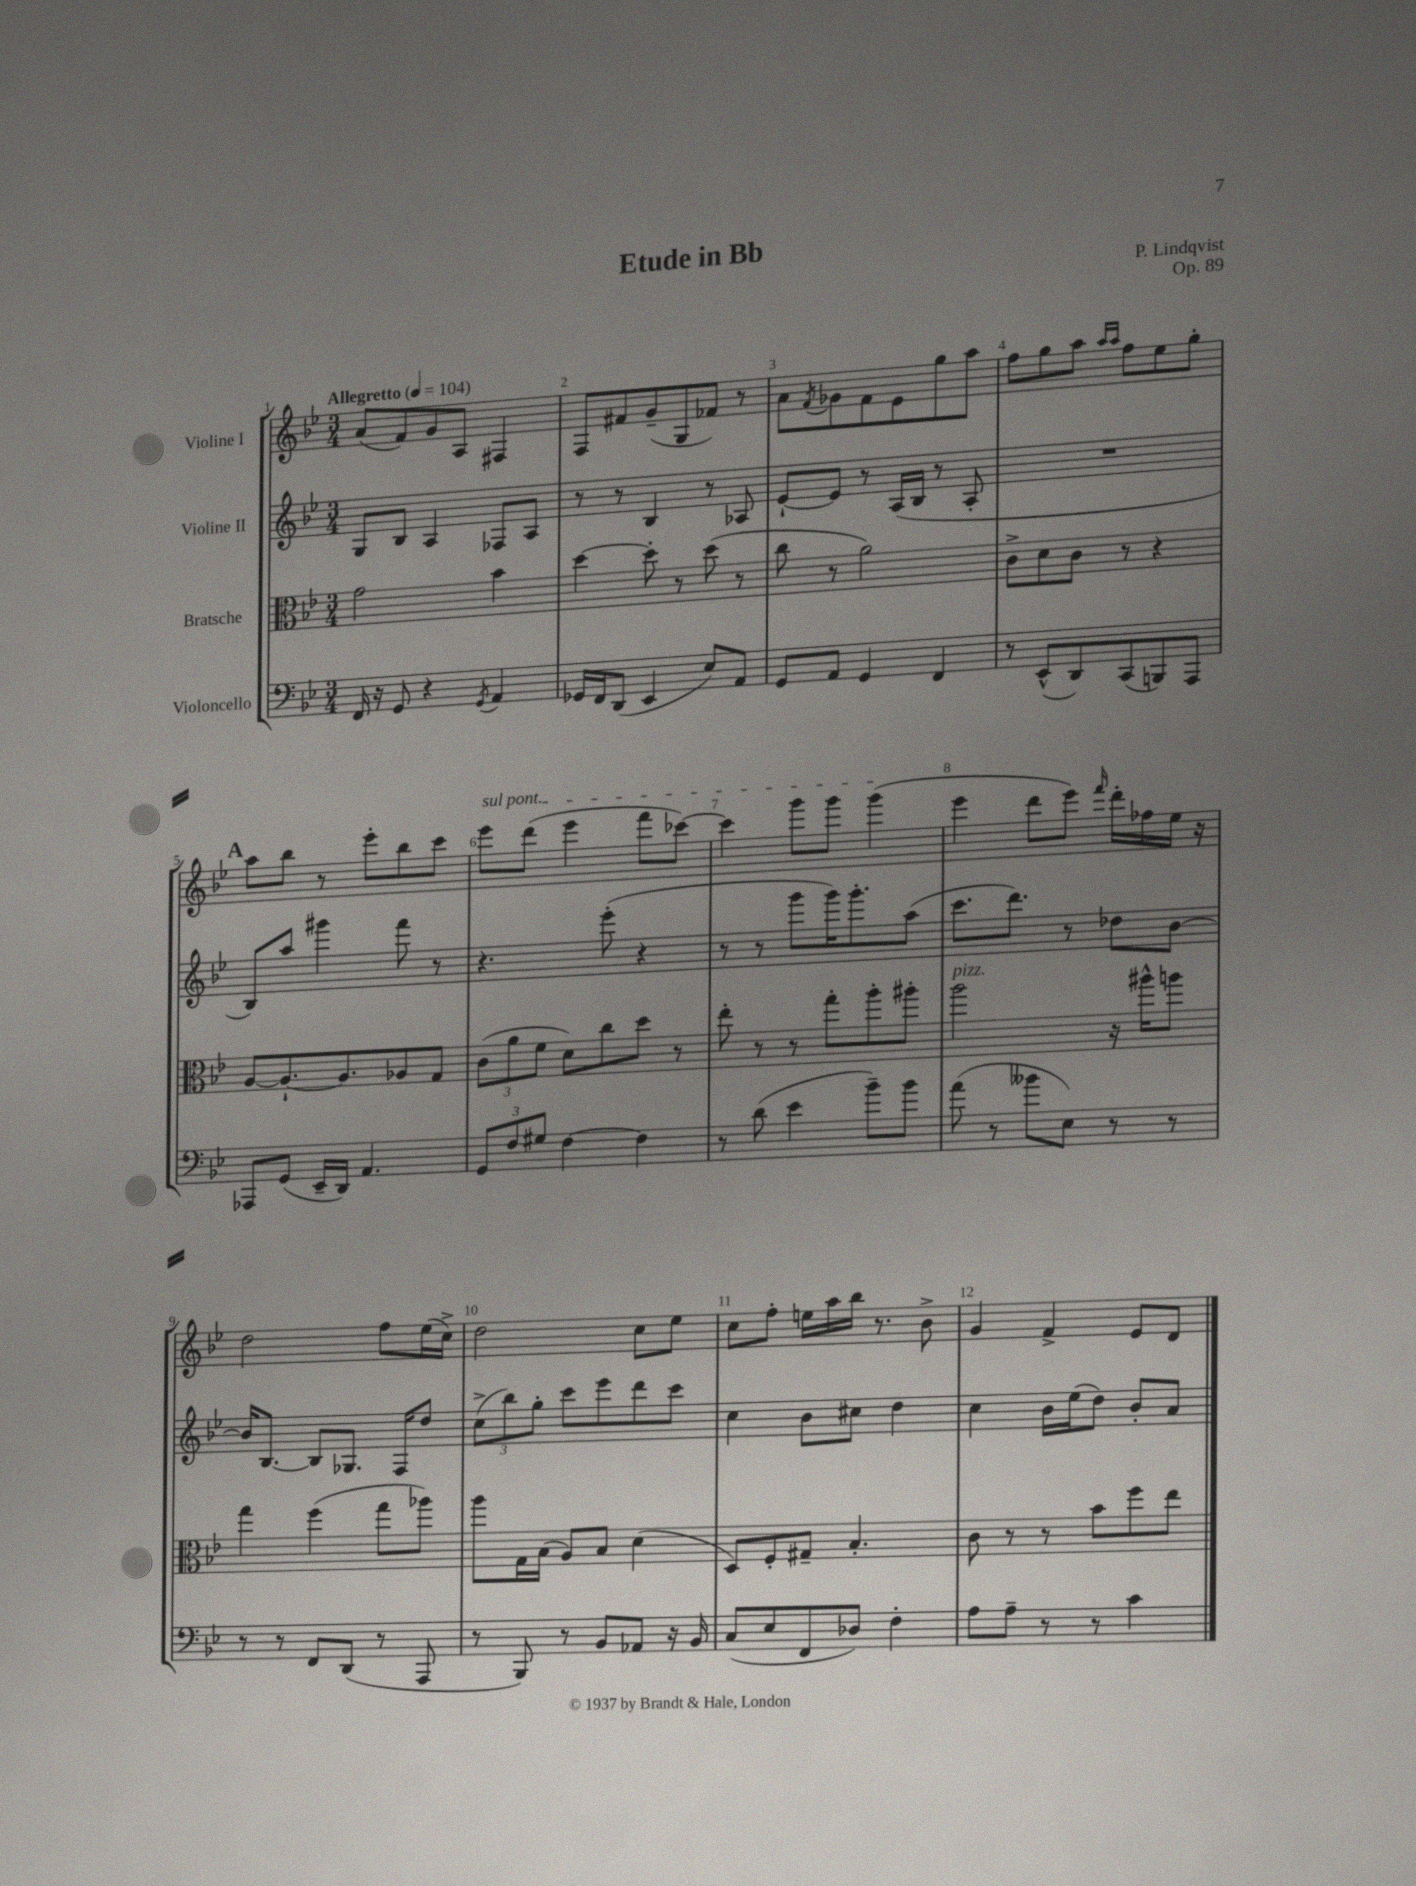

**kern	**kern	**kern	**kern
*staff4	*staff3	*staff2	*staff1
*clefF4	*clefC3	*clefG2	*clefG2
*k[b-e-]	*k[b-e-]	*k[b-e-]	*k[b-e-]
*M3/4	*M3/4	*M3/4	*M3/4
*MM104	*MM104	*MM104	*MM104
16FF/	2g\	8G/L	(8a/L
16r	.	.	.
8GG/	.	8B-/J	8f/)
4r	.	4A/	8g/
.	.	.	8A/J
8qGG/	.	.	.
4AA/	4b-\	8F-/L	4F#/
.	.	8A/J	.
=	=	=	=
16GG-/LL	[4dd\	8r	8F/L
16FF/J	.	.	.
(8DD/J	.	8r	8f#/
4EE-/	8dd'\]	4B-/	(8g~/
.	8r	.	8G/
8E-/L)	(8dd\	8r	8f-/J)
8AA/J	8r	8A-/	8r
=	=	=	=
8GG/L	8cc\	[8e-`/L	8a\L
.	.	.	8qf/
8AA/J	8r	8e-/]J	8g-\
4GG/	2a\)	8r	8f\
.	.	(16A/LL	8e-\
.	.	16B-/JJ	.
4FF/	.	8r	8gg\
.	.	8A'/	8aa\J
=	=	=	=
8r	8c^\L	2.r	8ff\L
(8EE-^^/L	8d\	.	8gg\
8DD/)	8c\J	.	8aa\J
.	.	.	16qqaa/LL
.	.	.	16qqaa/JJ
(8CC/	8r	.	8ff\L
8BBB/)	4r	.	8ee-\
8AAA/J	.	.	8gg'\J
=	=	=	=
8AAA-/L	[8A/L	8B-/L)	8aa\L
(8GG/J	8.A`/_	8aa/J	8bb-\J
16EE-~/LL	.	4ggg#\	8r
16DD/JJ)	8.A/]	.	.
4.AA/	.	.	8eee-'\L
.	8A-/	8fff\	8bb-\
.	8G/J	8r	8ccc\J
=	=	=	=
12GG/L	(12c\L	4.r	8eee-\L
12F/	12a\	.	.
.	.	.	(8ddd\J
12G#/J	12f\J	.	.
[4F\	8d\L)	.	4eee-\
.	8cc\	(8eee-'\	.
4F\]	8dd\J	4r	8fff\L
.	8r	.	[8ccc-\J)
=	=	=	=
8r	8ee-'\	8r	4ccc-\]
(8d\	8r	8r	.
4e-\	8r	8ggg\L	8ggg\L
.	8gg'\L	16ggg\K)	8ggg\J
.	.	8.ggg'\	.
8b-~\L)	8aa'\	.	(4ggg\
8b-\J	8aa#'\J	(8aa\J	.
=	=	=	=
(8a\	2aa\	8.ccc\L	4eee-\
8r	.	.	.
.	.	8.ddd\J)	.
8b--\L	.	.	8ddd\L
8E-\J)	.	8r	8eee-\J)
.	.	.	16qqfff/
8r	16r	8dd-\L	16ddd'\LL
.	16aa#^^\LK	.	16ff-\
8r	8aa\J	[8b-\J	16ee-\JJ
.	.	.	16r
=	=	=	=
8r	4gg\	16b-/]LK	2dd\
.	.	[8.B-/J	.
8r	.	.	.
8FF/L	(4ff\	8B-/]L	.
(8DD/J	.	8.G-/J	.
8r	8gg\L	.	8ff\L
.	.	16F/LK	.
8AAA/	8aa-\J)	8dd/J	(16ee-\L
.	.	.	16cc^\JJ)
=	=	=	=
8r	8aa\L	(12cc^\L	2dd\
.	.	12bb-\)	.
8BBB-/)	16G\L	.	.
.	.	12gg'\J	.
.	(16B-\JJ	.	.
8r	8A/L)	8ccc\L	.
8BB-/L	8B-/J	8eee-\	.
8AA-/J	(4d\	8ddd\	8cc\L
16r	.	8ccc\J	8ee-\J
16BB-/	.	.	.
=	=	=	=
(8C/L	8D/L)	4cc\	8cc\L
8E-/	8F'/	.	8ff'\J
8FF/	8G#~/J	8b-\L	16ee\LL
.	.	.	16aa\
8D-/J)	4.B-'/	8cc#\J	16bb-\JJ
.	.	.	8.r
4F'\	.	4dd\	.
.	.	.	8b-^\
=	=	=	=
8A\L	8c\	4cc\	4g/
8A~\J	8r	.	.
8r	8r	16b-\LL	4f^/
.	.	(16ee-\J	.
8r	8b-\L	8dd\J)	.
4c\	8ff\	8b-'/L	8e-/L
.	8ee-\J	8a/J	8d/J
==	==	==	==
*-	*-	*-	*-
